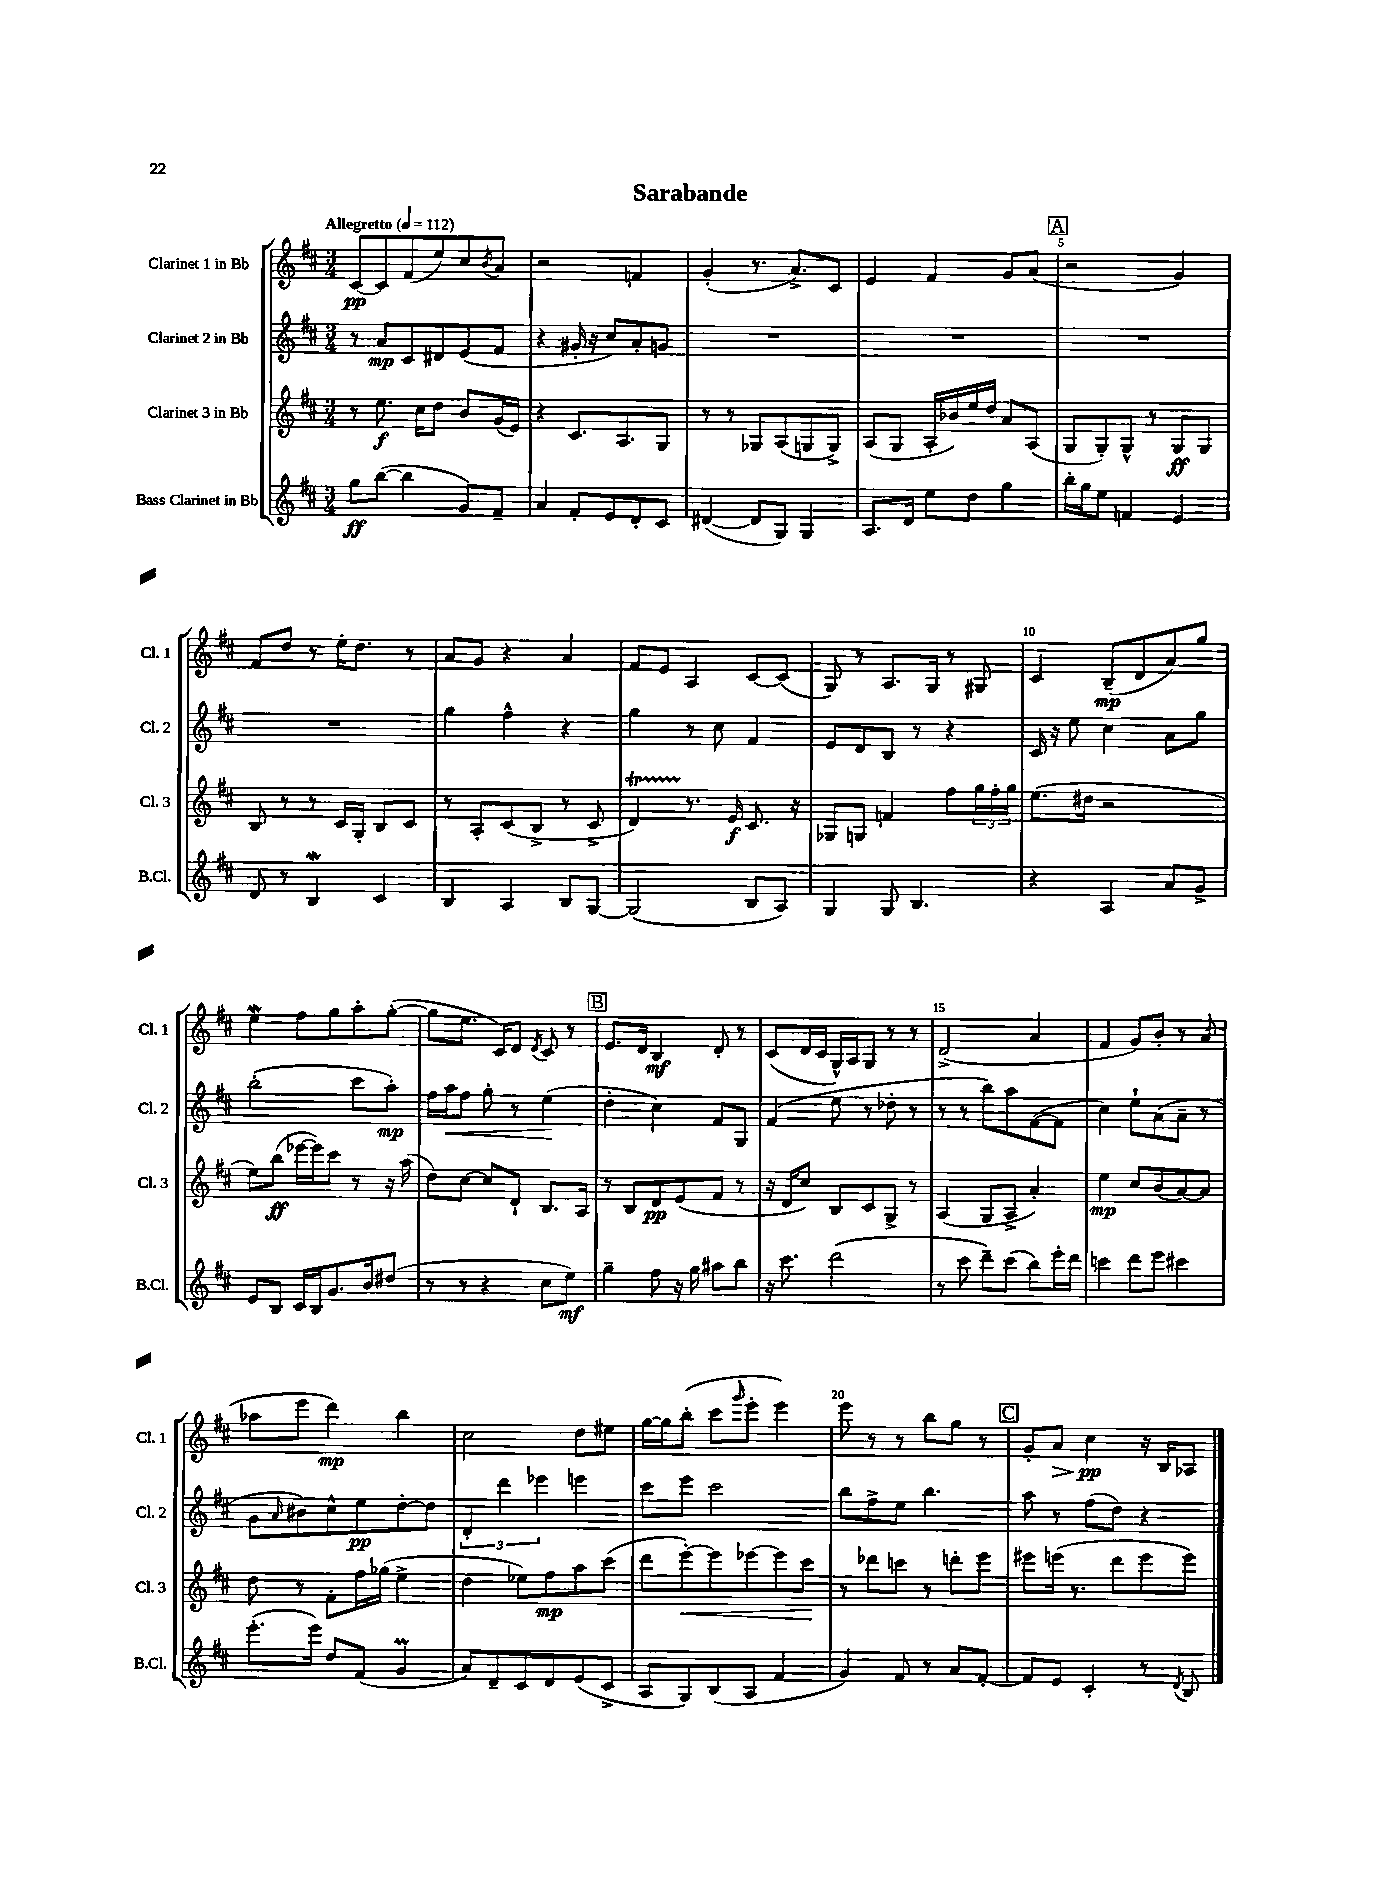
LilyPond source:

\header { title = "Sarabande" }
<<
\new StaffGroup <<
\new Staff = "s0" \with { instrumentName = "Clarinet 1 in Bb" shortInstrumentName = "Cl. 1" } {
    \clef treble \key d \major \numericTimeSignature \time 3/4 \tempo "Allegretto" 4 = 112
    cis'8~\pp cis'8 fis'8( e''8) cis''8 \acciaccatura { b'8 } a'8 |
    r2 f'4 |
    g'4-.( r8. a'8.->) cis'8 |
    e'4 fis'4 g'8 a'8( |
    \mark \markup { \box "A" } r2 g'4) |
    fis'8 d''8 r8 e''16-. d''8. r8 |
    a'8 g'8 r4 a'4 |
    fis'8 e'8 a4 cis'8~ cis'8( |
    g8) r8 a8. g16 r8 gis8 |
    cis'4 b8--\mp( d'8 a'8) g''8 |
    e''4\mordent fis''8 g''8 a''8-. g''8~-.( |
    g''8 e''8. cis'16) d'8 \acciaccatura { d'8 } cis'8 r8 |
    \mark \markup { \box "B" } e'8. d'16 b4\mf d'8-. r8 |
    cis'8( d'16 cis'16 g16-^) a16 g8 r8 r8 |
    d'2->( a'4 |
    fis'4 g'8) b'8-. r8 a'8( |
    aes''8 e'''8 d'''4\mp) b''4 |
    cis''2 d''8 eis''8 |
    g''16~ g''16 b''8-.( cis'''8 \grace { g'''16 } e'''8-. e'''4) |
    e'''8 r8 r8 b''8 g''8 r8 |
    \mark \markup { \box "C" } g'8-. a'8\> cis''4\pp\! r16 b16 aes8 \bar "|." |
}
\new Staff = "s1" \with { instrumentName = "Clarinet 2 in Bb" shortInstrumentName = "Cl. 2" } {
    \clef treble \key d \major \numericTimeSignature \time 3/4
    r8 a'8\mp cis'8 dis'8 e'8( fis'8 |
    r4 gis'16-. r16 cis''8) a'8-. g'8 |
    R2. |
    R2. |
    \mark \markup { \box "A" } R2. |
    R2. |
    g''4 fis''4-^ r4 |
    g''4 r8 cis''8 fis'4 |
    e'8 d'8 b8 r8 r4 |
    cis'16 r16 e''8 cis''4 a'8 g''8 |
    b''2-.( cis'''8 a''8-.\mp) |
    fis''16 a''16\< fis''8 g''8-. r8 e''4\!( |
    \mark \markup { \box "B" } d''4-. cis''4) fis'8 g8 |
    fis'4( e''8 r8 des''8-. r8 |
    r8 r8 b''8) a''8 fis'8~( fis'8 |
    cis''4) e''8-! a'8( a'8-- r8 |
    g'8 \grace { a'16 } bis'8) cis''8-^ e''8\pp d''8~-. d''8 |
    \tuplet 3/2 { d'4-. d'''4 ees'''4 } e'''4 |
    cis'''8 e'''8 cis'''2 |
    b''8 fis''8-> e''8 b''4. |
    \mark \markup { \box "C" } a''8 r8 fis''8( d''8) r4 \bar "|." |
}
\new Staff = "s2" \with { instrumentName = "Clarinet 3 in Bb" shortInstrumentName = "Cl. 3" } {
    \clef treble \key d \major \numericTimeSignature \time 3/4
    r8 e''8.\f cis''16 d''8 b'8 g'16( e'16) |
    r4 cis'8. a8. g8 |
    r8 r8 ges8 a8( g8 g8->) |
    a8( g8 a16-. bes'16) e''16 d''16 a'8 a8( |
    \mark \markup { \box "A" } g8 g8-.) g8-^ r8 g8\ff g8 |
    b8 r8 r8 cis'16 g16-. b8 cis'8 |
    r8 a8-. cis'8( b8-> r8 cis'8-> |
    d'4\startTrillSpan) r8.\stopTrillSpan e'16\f cis'8. r16 |
    ges8 g8 f'4 fis''8 \tuplet 3/2 { g''16 fis''16-. g''16 } |
    e''8.( dis''16 r2 |
    e''8) b''8\ff( ees'''16~ ees'''16) cis'''8 r8 r16 a''16( |
    d''8) cis''8~ cis''8 d'8-! b8. a16 |
    \mark \markup { \box "B" } r8 b8 d'8\pp e'8( fis'8 r8 |
    r16 d'16 cis''8) b8 cis'8 g8-> r8 |
    a4( g8 a8-> a'4-.) |
    e''4\mp cis''8 b'8( a'8~) a'8 |
    d''8 r8 fis'8-. fis''16 ges''16( e''4-> |
    d''4 ees''8) fis''8\mp a''8 cis'''8( |
    d'''8 e'''8~-.\<) e'''8 ees'''8~ ees'''8 cis'''8\! |
    r8 des'''8 c'''8 r8 d'''8-. e'''8 |
    \mark \markup { \box "C" } eis'''8 e'''16( r8. d'''8 e'''8 e'''8) \bar "|." |
}
\new Staff = "s3" \with { instrumentName = "Bass Clarinet in Bb" shortInstrumentName = "B.Cl." } {
    \clef treble \key d \major \numericTimeSignature \time 3/4
    g''8\ff b''8~( b''4 g'8) fis'8-- |
    a'4 fis'8-. e'8 d'8-. cis'8 |
    dis'4~( dis'8 g8) g4 |
    a8. d'16 e''8 d''8 g''4 |
    \mark \markup { \box "A" } b''16-. g''16 e''8 f'4 e'4 |
    d'8 r8 b4\mordent cis'4 |
    b4 a4 b8 g8~ |
    g2( b8 a8) |
    g4 g8 b4. |
    r4 a4 a'8 g'8-> |
    e'8 b8 cis'16 b16 g'8. b'16 dis''8( |
    r8 r8 r4 cis''8 e''8\mf) |
    \mark \markup { \box "B" } g''4-- fis''8 r16 g''16 ais''8 b''8 |
    r16 cis'''8. d'''2( |
    r8 cis'''8 d'''8--) cis'''8( b''8) e'''16-. d'''16 |
    c'''4 d'''8 e'''8 cis'''4 |
    e'''8.-.( e'''16) d''8 fis'8( g'4\prall |
    a'8) d'8-- cis'8 d'8 e'8( cis'8-> |
    a8 g8) b8( a8 fis'4 |
    g'4) fis'8 r8 a'8 fis'8~-. |
    \mark \markup { \box "C" } fis'8 e'8 cis'4-. r8 \acciaccatura { d'8 } b8 \bar "|." |
}
>>
>>
\layout { \context { \Score \override BarNumber.break-visibility = ##(#f #t #t) barNumberVisibility = #(every-nth-bar-number-visible 5) } }
